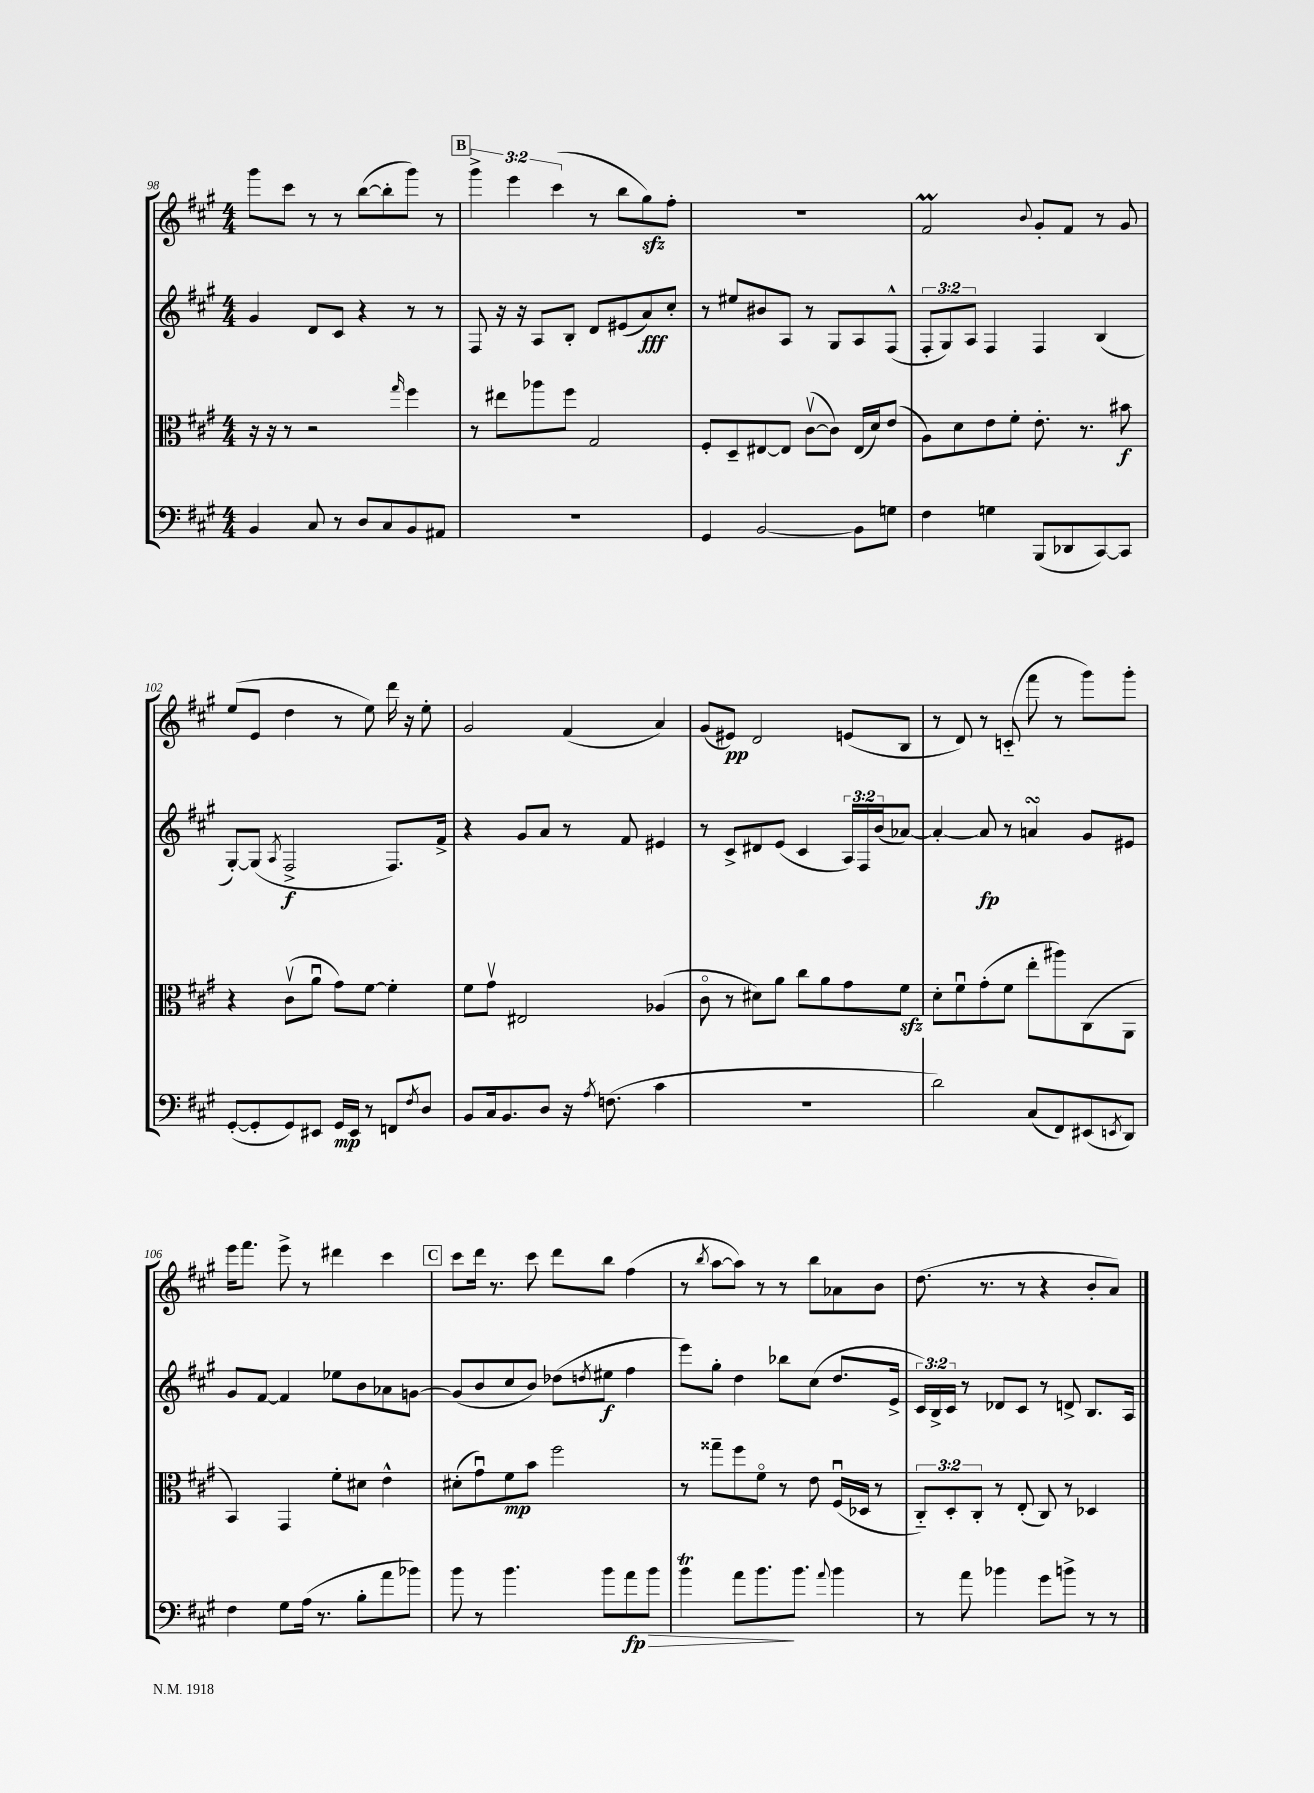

**kern	**kern	**kern	**kern
*staff4	*staff3	*staff2	*staff1
*clefF4	*clefC3	*clefG2	*clefG2
*k[f#c#g#]	*k[f#c#g#]	*k[f#c#g#]	*k[f#c#g#]
*M4/4	*M4/4	*M4/4	*M4/4
4BB	16r	4g#	8ggg#
.	16r	.	.
.	8r	.	8ccc#
8C#	2r	8d	8r
8r	.	8c#	8r
8D	.	4r	([8bb
8C#	.	.	8bb']
.	16qqgg#	.	.
8BB	4ff#	8r	8ggg#)
8AA#	.	8r	8r
=	=	=	=
1r	8r	8F#	6ggg#^
.	8ee#	16r	.
.	.	.	6eee
.	.	16r	.
.	8aa-	8A	.
.	.	.	(6ccc#
.	8ff#	8B'	.
.	2G#	8d	8r
.	.	(8e#	8bb
.	.	8a)	8gg#)
.	.	8cc#'	8ff#'
=	=	=	=
4GG#	8F#'	8r	1r
.	8D~	8ee#	.
[2BB	[8E#	8b#	.
.	8E#]	8A	.
.	([8c#v	8r	.
.	8c#])	8G#	.
8BB]	(16E#	8A	.
.	16d)	.	.
8G	(8e	(8F#^^	.
=	=	=	=
4F#	8A)	12F#'	2f#
.	.	12G#)	.
.	8d	.	.
.	.	12A	.
4G	8e	4F#	.
.	8f#'	.	.
.	.	.	8qqb
(8BBB	8.e'	4F#	8g#'
8DD-	.	.	8f#
.	8.r	.	.
[8CC#)	.	(4B	8r
8CC#]	8b#	.	8g#
=	=	=	=
([8GG#'	4r	[8G#')	(8ee
8GG#']	.	(8G#]	8e
.	.	8qA	.
8GG#)	(8c#v	2F#^	4dd
8EE#	8au	.	.
16GG#	8g#)	.	8r
16EE#	.	.	.
8r	[8f#	.	8ee)
8FF	4f#']	8.F#)	16ddd
.	.	.	16r
8qF#	.	.	.
8D	.	.	8ee'
.	.	16f#^	.
=	=	=	=
8BB	8f#	4r	2g#
16C#	8g#v	.	.
8.BB	.	.	.
.	2E#	8g#	.
8D	.	8a	.
16r	.	8r	(4f#
8qA	.	.	.
(8.F	.	.	.
.	.	8f#	.
4c#	(4A-	4e#	4a)
=	=	=	=
1r	8c#o	8r	(8g#
.	8r	8c#^	8e#)
.	8d#)	8d#	2d
.	8a	(8e	.
.	8cc#	4c#	.
.	8a	.	.
.	8g#	24A)	(8e
.	.	24F#	.
.	.	(24b	.
.	8f#	[8a-)	8B
=	=	=	=
2d)	8d'	4a-'_	8r
.	8f#u	.	8d)
.	(8g#'	8a-]	8r
.	8f#	8r	(8c'~
(8C#	8ee'	4a	8fff#
8FF#)	8aa#)	.	8r
(8EE#	(8C#	8g#	8ggg#)
8qEE	.	.	.
8DD)	8AA	8e#	8ggg#'
=	=	=	=
4F#	4BB)	8g#	16eee
.	.	.	8.fff#
.	.	[8f#	.
8G#	4GG#	4f#]	8eee^
(16A	.	.	8r
8.r	.	.	.
.	8f#'	8ee-	4ddd#
8B'	8d#	8b	.
8a	4e^^	8a-	4ccc#
8b-)	.	[8g	.
=	=	=	=
8b	(8d#'	(8g]	8ccc#
8r	8g#u)	8b	16ddd
.	.	.	8.r
4.b	8f#	8cc#	.
.	8b	8b)	8ccc#
.	2ff#	(8dd-	8ddd
.	.	8qdd	.
8b	.	8ee#	8bb
8a	.	4ff#	(4ff#
8b	.	.	.
=	=	=	=
4b	8r	8eee)	8r
.	.	.	8qbb
.	8gg##~	8gg#'	[8aa
8a	8ff#	4dd	8aa])
8.b	8f#o	.	8r
.	8r	8bb-	8r
8.b	.	.	.
.	8e	(8cc#	8bb
8qqa	.	.	.
4b	(16F#u	8.dd	8a-
.	16D-	.	.
.	8r	.	8b
.	.	16e^	.
=	=	=	=
8r	12C#'~)	24c#)	(8.dd
.	.	24B^	.
.	12D'	24c#	.
8a	.	8r	.
.	12C#'	.	.
.	.	.	8.r
4b-	8r	8d-	.
.	(8E'	8c#	8r
8g#	8C#)	8r	4r
8b^	8r	8d^	.
8r	4D-	8.B	8b'
8r	.	.	8a)
.	.	16A	.
==	==	==	==
*-	*-	*-	*-
